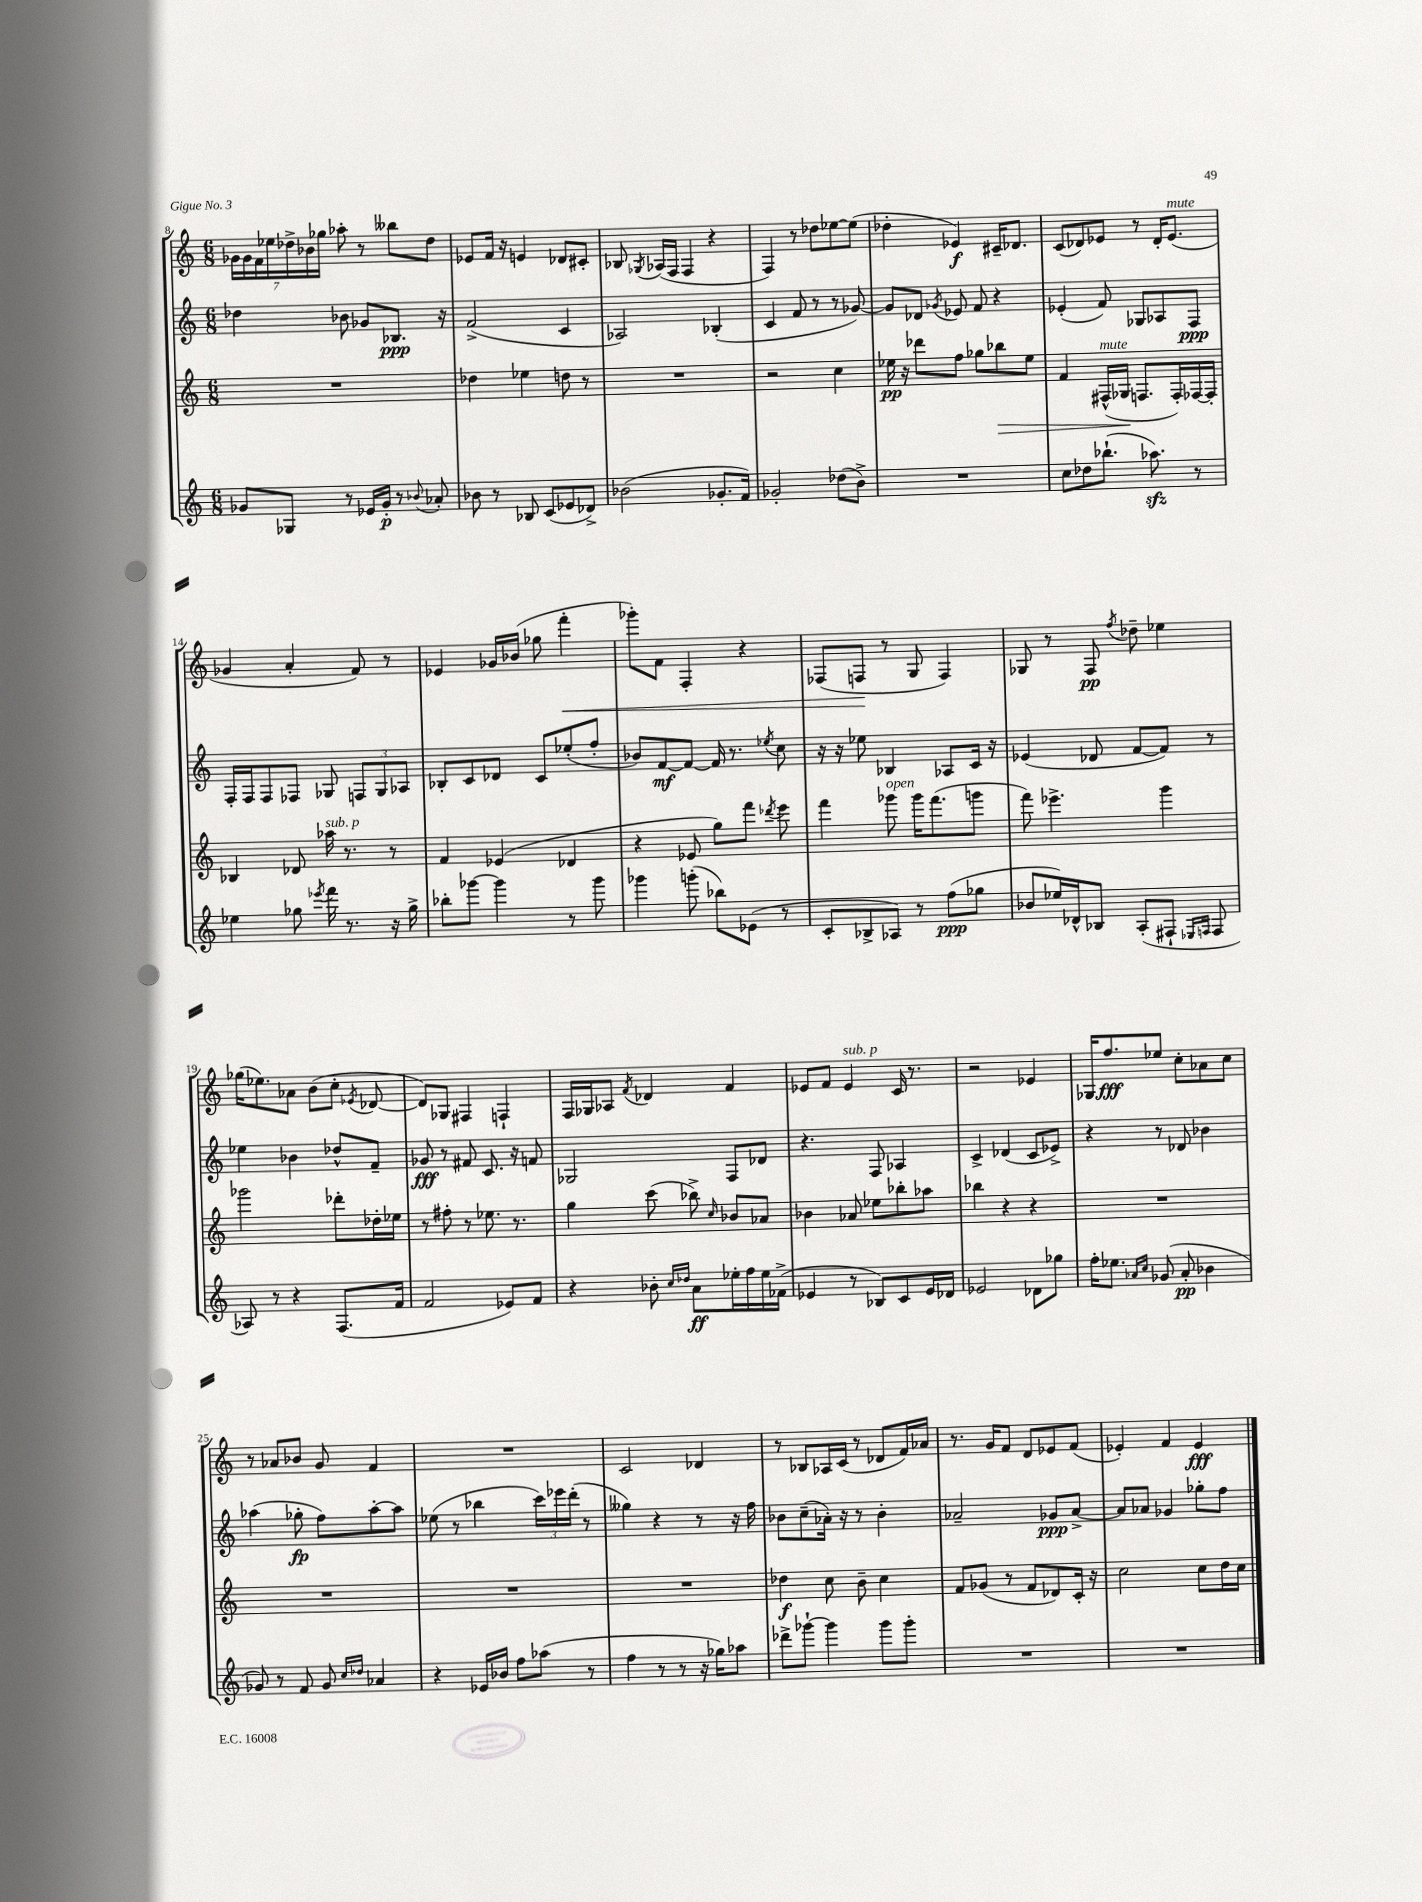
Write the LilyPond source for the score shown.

<<
\new StaffGroup <<
\new Staff = "s0" {
    \clef treble \key c \major \numericTimeSignature \time 6/8
    \autoBeamOff \tuplet 7/4 { ges'16[ ges'16 f'16 ees''16 des''16-> bes'16 ges''16] } aes''8-. r8 beses''8[ des''8] |
    ees'8[ f'16] r16 e'4 des'8[ cis'8]-. |
    bes8 \acciaccatura { ges8 } aes16[( f16] f4 r4 |
    f4) r8 des''8[ ees''8~ ees''8]( |
    des''4-. ees'4\f) cis'16[-- des'8.] |
    c'8[( des'8) ees'8] r8 des'16[-. ees'8.]^\markup { \italic "mute" }( |
    ges'4 a'4-. f'8) r8 |
    ees'4 ges'16[ bes'16]( ges''8 f'''4-.\< |
    ges'''8[-.) f'8] f4-. r4 |
    fes8[( f8]\! r8 g8 f4) |
    ges8 r8 f8\pp \acciaccatura { f''8 } des''8-- ees''4 |
    ges''16[( ees''8.) aes'8] b'8[( c''8]-. \acciaccatura { ees'8 } des'8~ |
    des'8[) ges8] fis4 f4-! |
    f16[ ges16 aes8] \acciaccatura { f'8 } des'4 f'4 |
    ees'8[ f'8] ees'4^\markup { \italic "sub. p" } c'16 r8. |
    r2 ees'4 |
    ges16[ f''8.\fff ees''8] c''8[-. aes'8 c''8] |
    r8 aes'8[ bes'8] g'8 f'4 |
    R2. |
    c'2 des'4 |
    r8 bes8[ aes16 c'16]( r8 des'8[ f'16) aes'16] |
    r8. g'16[ f'8] d'8[ ees'8 f'8]( |
    ees'4-.) f'4 ees'4\fff \bar "|." |
}
\new Staff = "s1" {
    \clef treble \key c \major \numericTimeSignature \time 6/8
    \autoBeamOff des''4 bes'8 ges'8[ bes8.]\ppp r16 |
    f'2->( c'4 |
    aes2) bes4-.( |
    c'4 f'8 r8 r8 ges'8~) |
    ges'8[ des'8] \acciaccatura { ges'8 } ees'8 f'8 r4 |
    ees'4-.( f'8) ges8[ aes8 f8]\ppp |
    f16[-. f16 f8 fes8] ges8 \tuplet 3/2 { f8[ ges8 aes8] } |
    bes8[-. c'8 des'8] c'8[ ees''8-.( f''8]-. |
    bes'8[) f'8~\mf f'8]~ f'16 r8. \acciaccatura { ees''8 } c''8 |
    r16 r16 ees''8 bes4 aes8[ c'16] r16 |
    ees'4( des'8 f'8[~ f'8]) r8 |
    ees''4 bes'4 des''8[-^ f'8]-- |
    ges'8\fff r8 fis'8 c'8. r16 f'8 |
    ges2 f8[ des'8] |
    r4. f8 aes4 |
    c'4-> des'4( c'8[ ees'8]->) |
    r4 r8 des'8 bes'4 |
    aes''4( ges''8-.\fp f''8[) aes''8~-. aes''8] |
    ees''8( r8 bes''4 \tuplet 3/2 { c'''16[) ees'''16 d'''16]-.( } r8 |
    geses''4) r4 r8 r16 f''16 |
    bes'8[ c''8--( aes'16]-.) r16 r8 bes'4-. |
    aes'2-- ges'8[\ppp aes'8]~-> |
    aes'8[ aes'8] ges'4 ges''8[-. f''8] \bar "|." |
}
\new Staff = "s2" {
    \clef treble \key c \major \numericTimeSignature \time 6/8
    \autoBeamOff R2. |
    des''4 ees''4 d''8 r8 |
    R2. |
    r2 c''4 |
    ees''16\pp r16 des'''8[ f''8] ges''8[ bes''8\> ees''8] |
    f'4 fis16[-^^\markup { \italic "mute" }( ges16]\! f8.[ f16-.) fes16~ fes16]-. |
    bes4 des'8 aes''16^\markup { \italic "sub. p" } r8. r8 |
    f'4 ees'4( des'4 |
    r4 ees'8 g''8[) f'''8] \acciaccatura { des'''8 } e'''8 |
    f'''4 ges'''8^\markup { \italic "open" } ges'''16[ f'''8.( g'''8] |
    f'''8) ees'''4.-> g'''4 |
    ges'''2 des'''8[-. des''16-. ees''16] |
    r8 fis''8-. r8 ees''8. r8. |
    g''4 c'''8( bes''8->) \grace { c''16 } bes'8[ aes'8] |
    bes'4 aes'8 ees''8[ bes''8-. aes''8] |
    bes''4 r4 r4 |
    R2. |
    R2. |
    R2. |
    R2. |
    des''4\f c''8 b'8-- c''4 |
    f'8[ ges'8]( r8 f'8[ des'8) c'16]-. r16 |
    c''2 c''8[ d''16 c''16] \bar "|." |
}
\new Staff = "s3" {
    \clef treble \key c \major \numericTimeSignature \time 6/8
    \autoBeamOff ges'8[ ges8] r8 ees'16[ ges'16]-.\p r8 \appoggiatura { bes'8 } aes'8-. |
    bes'8 r8 bes8 c'8[( ees'8 des'8]->) |
    bes'2( ges'8.[-. f'16]) |
    ges'2-. des''8[( b'8]->) |
    R2. |
    c''8[ des''8 bes''8.]-!( aes''8.\sfz) r8 |
    ees''4 ges''8 \acciaccatura { ees'''8 } f'''16 r8. r16 ges''16-> |
    bes''8[-. ges'''8]~ ges'''4 r8 ges'''8 |
    ges'''4 g'''8-.( bes''8[) ees'8]( r8 |
    c'8[-. bes8-> aes8]) r8 f''8[\ppp( ges''8] |
    bes'8[ ees''16) des'16-^ bes8] a8[-.( fis8]-! \grace { ees16[ f16] } f8 |
    aes8) r8 r4 f8.[( f'16] |
    f'2 ees'8[) f'8] |
    r4 bes'8-. \grace { c''16[ des''16] } a'8[\ff ees''16-. f''16 ees''16 fes'16]->( |
    ees'4 r8 bes8[) c'8 ees'16 des'16] |
    ees'2 des'8[ ges''8] |
    f''16[-. ees''8.] \grace { aes'16[ c''16] } ges'8( aes'8-.\pp bes'4 |
    ges'8) r8 f'8 ges'8 \grace { c''16[ des''16] } aes'4 |
    r4 ees'16[ bes'16] f''8[ aes''8]( r8 |
    f''4 r8 r8 r16 ges''16[) aes''8] |
    des'''8[-> ges'''8]~-! ges'''4 ges'''8[ ges'''8]-. |
    R2. |
    R2. \bar "|." |
}
>>
>>
\layout { \context { \Score currentBarNumber = #8 } }
